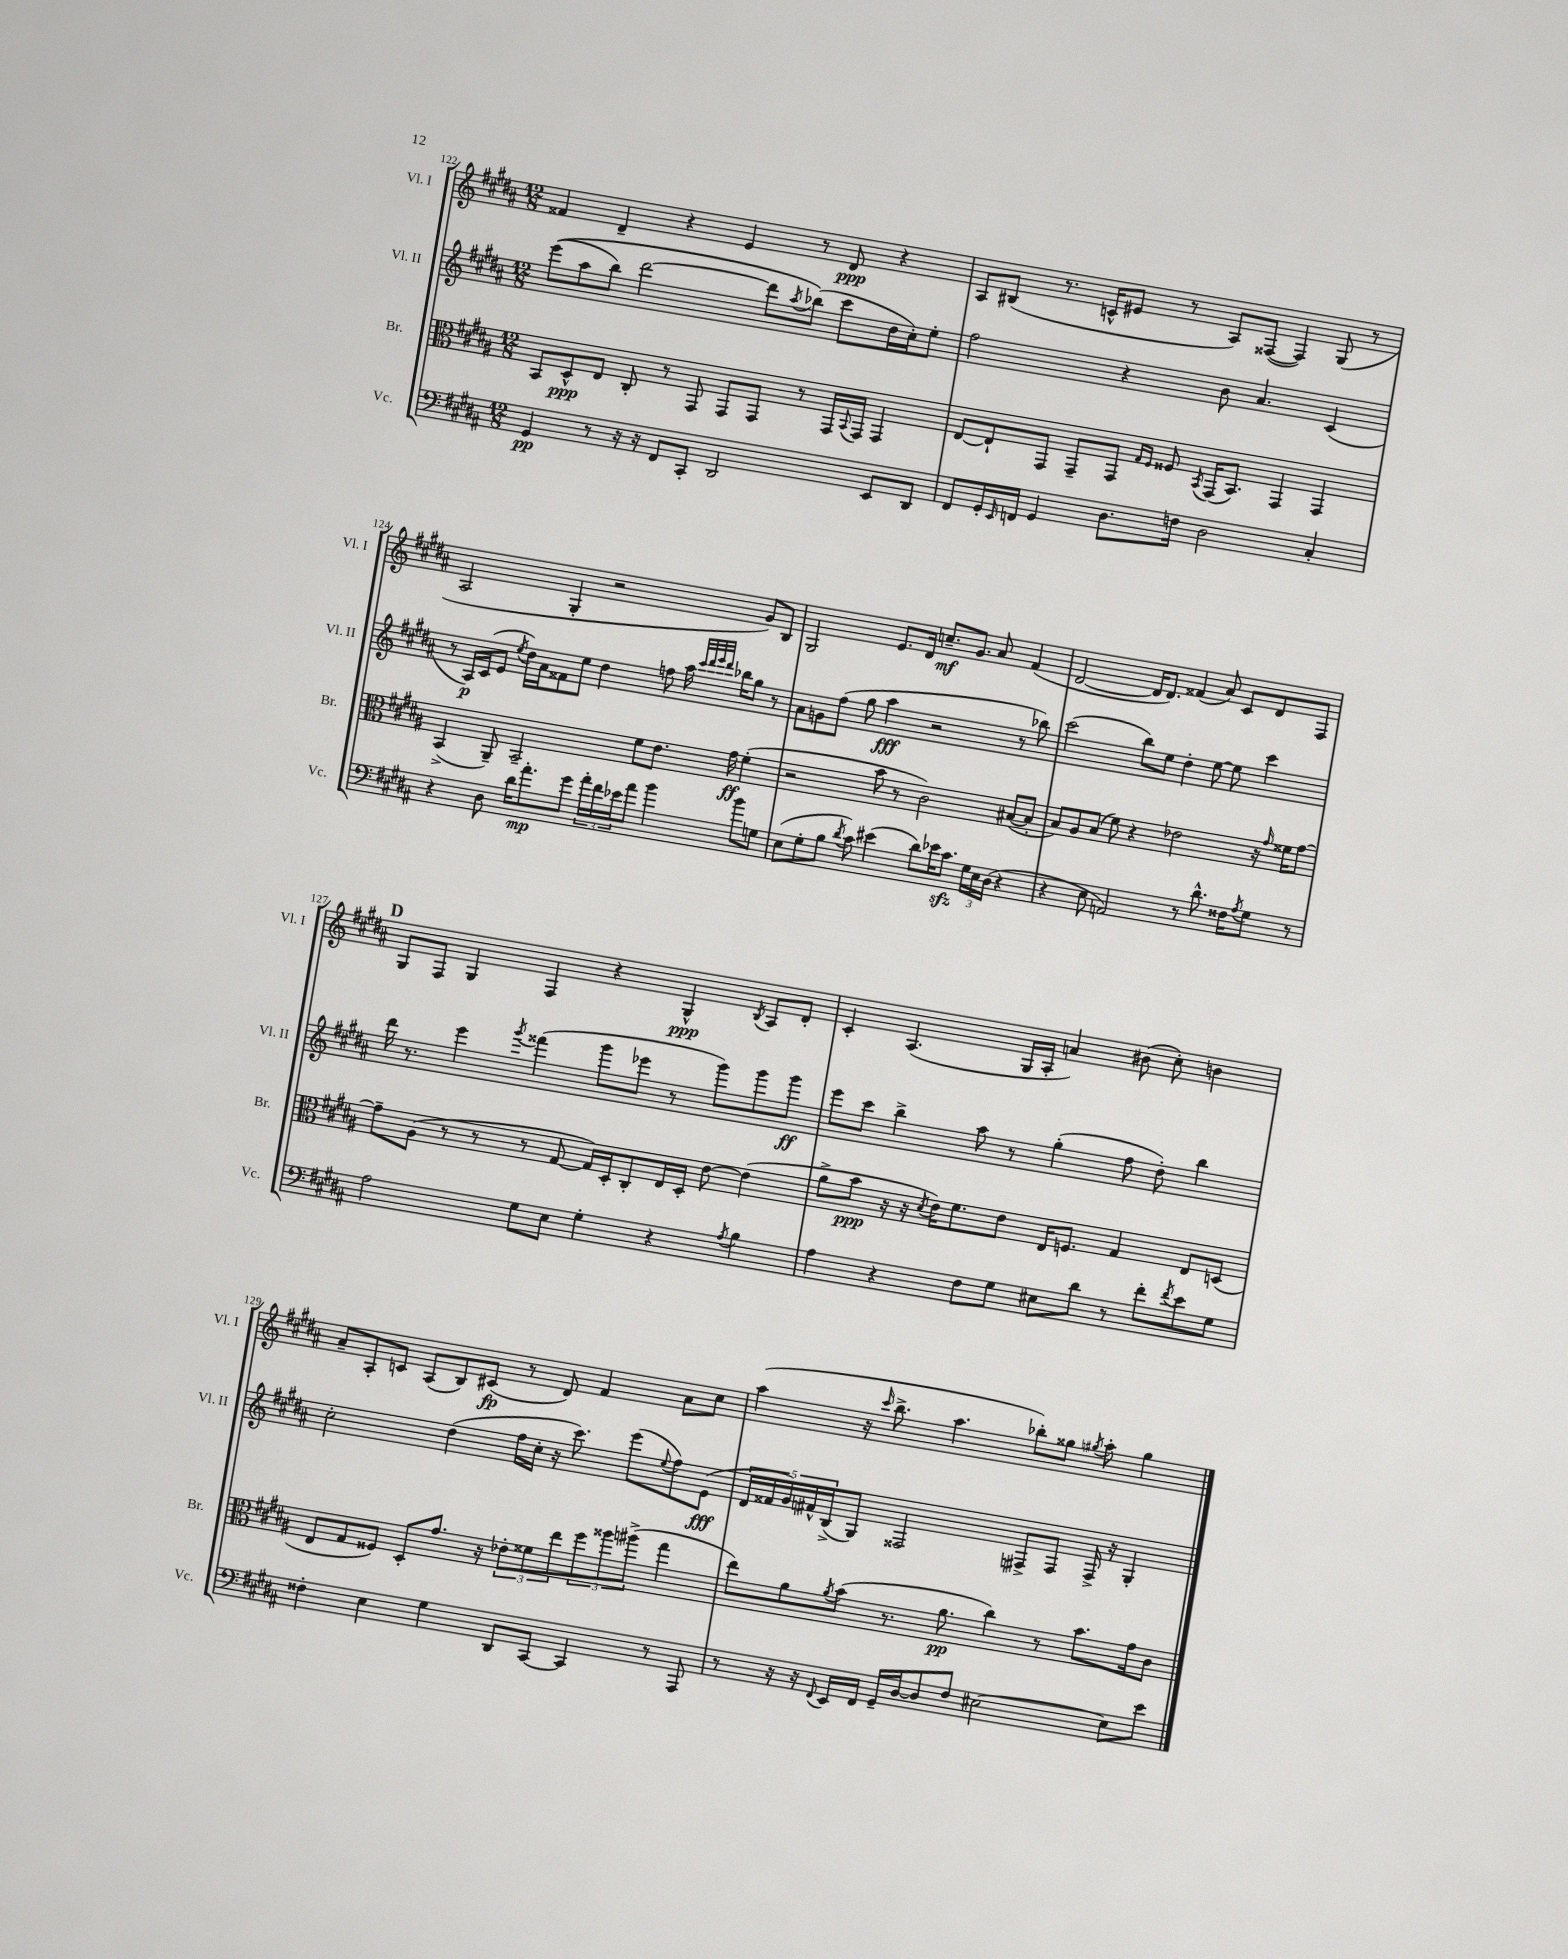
<<
\new StaffGroup <<
\new Staff = "s0" \with { instrumentName = "Vl. I" shortInstrumentName = "Vl. I" } {
    \clef treble \key b \major \numericTimeSignature \time 12/8
    fisis'4 dis'4-- r4 e'4 r8 dis'8\ppp r4 |
    ais8 bis8( r8. c'16-^ eis'8 r8 ais8) fisis8~( fisis4) gis8( r8 |
    ais2 gis4-. r2 gis'8) b8 |
    gis2 e'8. dis'16 c''8.--\mf gis'8. ais'8 fis'4( |
    dis'2~ dis'16 dis'8.) fisis'4( ais'8) cis'8 dis'8 fis8 |
    \mark \markup { \bold "D" } gis8 fis8 gis4 fis4 r4 gis4-^\ppp \acciaccatura { b8 } ais8 dis'8-. |
    cis'4-. ais4.( gis16 ais16-. a'4) bis'8( cis''8-.) b'4 |
    ais'8-- ais8-. c'8 ais8( b8) cis'8\fp( r8 dis'8) fis'4 ais'8 cis''8 |
    ais''4( r16 \grace { cis'''16 } b''8.-> ais''4. bes''8-.) gisis''8 \acciaccatura { gis''8 } ais''8-. gis''4 \bar "|." |
}
\new Staff = "s1" \with { instrumentName = "Vl. II" shortInstrumentName = "Vl. II" } {
    \clef treble \key b \major \numericTimeSignature \time 12/8
    e'''8(\( ais''8 b''8) dis'''2~ dis'''8 \acciaccatura { ais''8 } bes''8(\) cis'''8 dis''16 cis''16-.) e''8-. |
    fis''2 r4 b'8 ais'4. cis'4( |
    r8 ais16\p) cis'16( e'8 \acciaccatura { e''8 } dis''16) ais'16 fisis'8 e''8 dis''4 f''8 ais''16 \grace { cis'''32 dis'''32 e'''32 dis'''32 } bes''16 gis''8 r8 |
    ais'8 g'8 fis''8( gis''8 ais''4\fff r2 r8 bes''8) |
    cis'''2( b''8) e''8 dis''4-. e''8~ e''8 cis'''4 |
    \mark \markup { \bold "D" } dis'''16 r8. e'''4 \acciaccatura { gis'''8 } fisis'''4( gis'''8 ees'''8 r8 gis'''8) gis'''8 gis'''8\ff |
    e'''8 cis'''8 b''4-> ais''8 r8 gis''4-.( fis''8 dis''8-.) b''4 |
    cis''2-. dis''4( fis''16 cis''16-. r16 cis'''8.) e'''8( \appoggiatura { e''8 } fis''8) e'8\fff( |
    \tuplet 5/4 { dis'16 fisis'16 gis'16) fis'16-^ b16->( } gis8) fisis2 fis8-> fis8 fis16-> r16 gis4-. \bar "|." |
}
\new Staff = "s2" \with { instrumentName = "Br." shortInstrumentName = "Br." } {
    \clef alto \key b \major \numericTimeSignature \time 12/8
    b,8 dis8-^\ppp e8 cis8-. r8 gis,8 gis,8 gis,8 r8 gis,16 \appoggiatura { b,8 } gis,16 gis,4 |
    e8~ e8-! gis,8 gis,8-- gis,8 \grace { gis16 fis16 } fisis8 \acciaccatura { b,8 } gis,16( b,8.) gis,4 gis,4 |
    b,4->( ais,8--) b,2-- fis'8 e'8. gis'16\ff fis'4-.( |
    r2 b'8 r8 cis'2) bis8~( bis8-. |
    b8) ais8 b8( fis'8) r4 ees'2 r16 \grace { gis'16 } fisis'16 gis'8~ |
    \mark \markup { \bold "D" } gis'8-- ais8( r8 r8 r8 gis8~ gis16) dis16-. cis8-. e16 dis16-. e'8~ e'4( |
    ais'8-> b'8\ppp r16 r16 \acciaccatura { dis'8 } e'16) fis'8. e'8 e16 f8. gis4 e8 d8( |
    e8 gis8 fisis8) dis8-. gis'8. r16 \tuplet 3/2 { ees'8-. fisis'8 e''8 } \tuplet 3/2 { fis''8 aisis''8 ais''8->( } gis''4 |
    e''8) ais'8 \acciaccatura { ais'8 } b'8( r8. ais'8.\pp cis''4) r8 b'8. gis'16 cis'8 \bar "|." |
}
\new Staff = "s3" \with { instrumentName = "Vc." shortInstrumentName = "Vc." } {
    \clef bass \key b \major \numericTimeSignature \time 12/8
    gis,4\pp r8 r16 r16 fis,8 cis,8-. dis,2 e,8 dis,8 |
    fis,8 gis,16-. \grace { e,16 } f,16 gis,4 dis8. f16 dis2 cis4-. |
    r4 dis8 dis'16 ais'8.-.\mp gis'8 \tuplet 3/2 { ais'16-. fis'16 ees'16 } ais'8 b'4 b'8 g8 |
    e8( gis8-. b8 \acciaccatura { dis'8 } cis'8) eis'4( dis'8) ees'16 cis'8.\sfz \tuplet 3/2 { gis16 e16 dis16( } r4 |
    r4 e8 a,2) r8 dis'8.-^ fisis16 \acciaccatura { ais8 } gis8 r8 |
    \mark \markup { \bold "D" } ais2 gis8 e8 gis4-. r4 \acciaccatura { ais8 } b4 |
    ais4 r4 fis8 gis8 eis8 dis'8 r8 fis'8-. \acciaccatura { fis'8 } e'8 gis8 |
    fisis4-. e4 gis4 dis,8 cis,8~ cis,4 r8 ais,,8 |
    r8 r16 r16 \appoggiatura { fis,8 } e,16 fis,16 gis,16-- dis16~ dis8 fis8 eis2~ eis8 e'8 \bar "|." |
}
>>
>>
\layout { \context { \Score currentBarNumber = #122 } }
